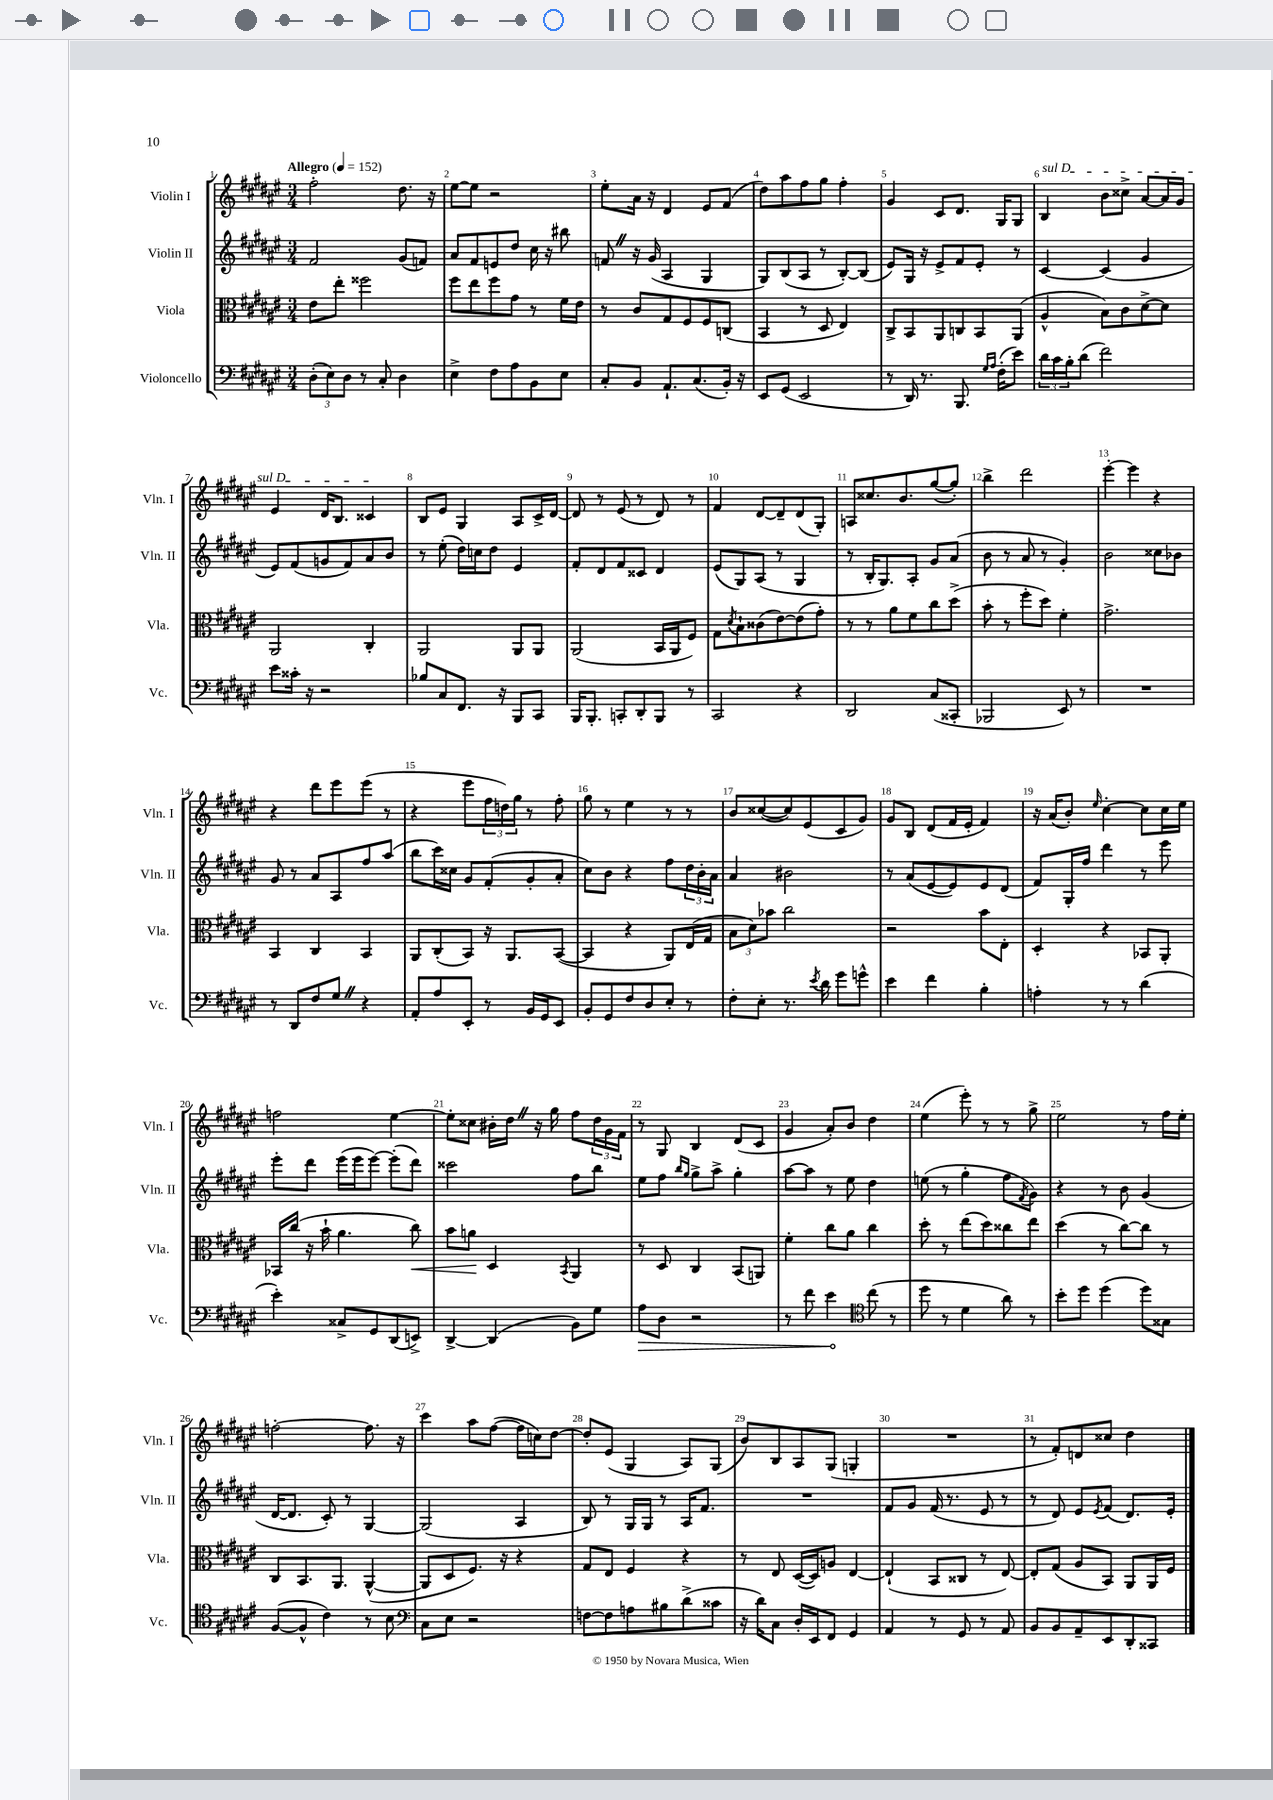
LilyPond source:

<<
\new StaffGroup <<
\new Staff = "s0" \with { instrumentName = "Violin I" shortInstrumentName = "Vln. I" } {
    \clef treble \key fis \major \numericTimeSignature \time 3/4 \tempo "Allegro" 4 = 152
    fis''2-. dis''8. r16 |
    eis''8~ eis''8 r2 |
    eis''8-. ais'16 r16 dis'4 eis'8 fis'8( |
    dis''8) ais''8 fis''8 gis''8 fis''4-. |
    gis'4 cis'8 dis'8. gis16 gis8 |
    \once \override TextSpanner.bound-details.left.text = \markup { \italic "sul D" } b4\startTextSpan b'8 cisis''8-> ais'8~ ais'16 gis'16 |
    eis'4 dis'16 b8. cisis'4\stopTextSpan |
    b8 eis'8 gis4 ais8 cis'16-> dis'16~ |
    dis'8 r8 eis'8( r8 dis'8) r8 |
    fis'4 dis'8~ dis'8-- dis'8( gis8-.) |
    a8 cisis''8. b'8. gis''8~( gis''8-.) |
    b''4-> dis'''2 |
    eis'''4~-. eis'''4 r4 |
    r4 dis'''8 eis'''8 eis'''8( r8 |
    r4 eis'''8 \tuplet 3/2 { fis''16 d''16) gis''16 } r8 fis''8-. |
    gis''8 r8 eis''4 r8 r8 |
    b'8 cisis''8~( cisis''8) eis'8( cis'8 gis'8) |
    gis'8 b8 dis'8( fis'16 eis'16-. fis'4) |
    r16 ais'16( b'8-.) \grace { eis''16 } cis''4~-. cis''8 cis''16 eis''16 |
    f''2 eis''4~ |
    eis''8-. cisis''8 bis'16-. dis''16 \once \override BreathingSign.text = \markup { \musicglyph "scripts.caesura.straight" } \breathe r16 gis''16 fis''8 \tuplet 3/2 { dis''16 gis'16 fis'16 } |
    r8 gis8 b4 dis'8( cis'8 |
    gis'4 ais'8-.) b'8 dis''4 |
    eis''4( eis'''8-.) r8 r8 gis''8-> |
    eis''2 r8 fis''16 eis''16-. |
    f''2~-. f''8. r16 |
    cis'''4 ais''8 fis''8~( fis''16 c''16) dis''8~ |
    dis''8-. eis'8( gis4 ais8) gis8( |
    b'8) b8 ais8 gis8( g4-. |
    R2. |
    r8 fis'8-.) d'8 cisis''8 dis''4 \bar "|." |
}
\new Staff = "s1" \with { instrumentName = "Violin II" shortInstrumentName = "Vln. II" } {
    \clef treble \key fis \major \numericTimeSignature \time 3/4
    fis'2 gis'8( f'8) |
    ais'8 fis'8 e'8 dis''8 cis''16 r16 bis''8 |
    f'8 \once \override BreathingSign.text = \markup { \musicglyph "scripts.caesura.straight" } \breathe r16 gis'16( ais4 gis4 |
    gis8) b8( ais8 r8 b8~-.) b8( |
    eis'8) gis16 r16 eis'8-> fis'8 eis'8-. r8 |
    cis'4~ cis'4( gis'4 |
    eis'8) fis'8( g'8 fis'8) ais'8 b'8 |
    r8 eis''8-.( dis''16) c''16 dis''8 eis'4 |
    fis'8-. dis'8 fis'8 cisis'8 dis'4 |
    eis'8( gis8) ais8( r8 gis4 |
    r8 b16-. gis8.) ais8-. gis'8 ais'8( |
    b'8 r8 ais'8 r8 gis'4-.) |
    b'2 cisis''8 bes'8 |
    gis'8 r8 ais'8 ais8 fis''8 ais''8( |
    b''8 cis'''16) cisis''16 gis'8 fis'8-.( gis'8-. ais'8-. |
    cis''8) b'8 r4 fis''8 \tuplet 3/2 { dis''16 b'16-. ais'16 } |
    ais'4 bis'2 |
    r8 ais'8( eis'8~ eis'8) eis'8 dis'8( |
    fis'8) gis16-. fis''16 dis'''4 r8 eis'''8 |
    eis'''8-. dis'''8 eis'''16( eis'''16 eis'''8~) eis'''8-.( dis'''8) |
    cisis'''2 fis''8 b''8 |
    eis''8 fis''8 \grace { b''16 gis''16 } gis''8-> ais''8-> gis''4-. |
    ais''8~ ais''8 r8 eis''8 dis''4 |
    e''8( r8 gis''4-. fis''8 \acciaccatura { fis'8 } gis'8) |
    r4 r8 b'8 gis'4( |
    dis'16~ dis'8. cis'8-.) r8 gis4~ |
    gis2( ais4 |
    b8) r8 gis16 gis16 r8 ais16 fis'8. |
    R2. |
    fis'8 gis'8 fis'16( r8. eis'8 r8 |
    r8 dis'8) eis'8 \acciaccatura { eis'8 } fis'8( dis'8.) eis'16-. \bar "|." |
}
\new Staff = "s2" \with { instrumentName = "Viola" shortInstrumentName = "Vla." } {
    \clef alto \key fis \major \numericTimeSignature \time 3/4
    eis'8 eis''8-. fisis''2 |
    fis''8 eis''8 fis''8 gis'8 r8 fis'16 eis'16 |
    r8 cis'8 gis8 fis8 fis8 c8( |
    b,4 r8 dis8 eis4) |
    cis8-> b,8 ais,8 c8 b,8 ais,8( |
    ais4-^ b8) cis'8 dis'8~-> dis'8 |
    ais,2 cis4-. |
    ais,2 ais,8 ais,8 |
    ais,2( b,16 ais,16 fis8) |
    gis8 \acciaccatura { dis'8 } b8-! cisis'8( eis'8~) eis'8( gis'8-.) |
    r8 r8 ais'8 fis'8 cis''8 dis''8->( |
    b'8-. r8 fis''8-. dis''8) fis'4-. |
    gis'2.-> |
    b,4 cis4 b,4 |
    ais,8 cis8-.( b,8) r16 ais,8. b,8~( |
    b,4 r4 ais,8) eis16( gis16 |
    \tuplet 3/2 { b8 dis'8) bes'8 } cis''2 |
    r2 b'8 eis8-. |
    dis4-. r4 bes,8 ais,8-. |
    bes,16 cis''16( r16 b'16-! ais'4. cis''8\<) |
    b'8 a'8\! dis4 \acciaccatura { b,8 } ais,4 |
    r8 dis8 cis4 b,8( a,8) |
    fis'4-. cis''8 ais'8 cis''4 |
    dis''8-. r8 eis''8( dis''8) cisis''8 eis''8 |
    dis''4( r8 cis''8~) cis''8 r8 |
    cis8 b,8. ais,8. ais,4~-^( |
    ais,8 dis8 fis8.) r16 r4 |
    gis8 eis8 fis4 r4 |
    r8 eis8 dis16~( dis16) a8 eis4~ |
    eis4-!( b,8 cisis8 r8 eis8~) |
    eis8-. gis8( ais8 b,8) ais,8 ais,16 fis16 \bar "|." |
}
\new Staff = "s3" \with { instrumentName = "Violoncello" shortInstrumentName = "Vc." } {
    \clef bass \key fis \major \numericTimeSignature \time 3/4
    \tuplet 3/2 { dis8-.( eis8) dis8 } r8 cis8-. dis4 |
    eis4-> fis8 ais8 b,8 eis8 |
    cis8-. b,8 ais,8.-! cis8.( b,16-.) r16 |
    eis,8 gis,8( eis,2 |
    r8 dis,16) r8. b,,8. \grace { gis16 ais16 } fis16-.( eis'8) |
    \tuplet 3/2 { dis'16 cis'16 b16-. } dis'8( fis'2) |
    eis'8 cisis'16-. r16 r2 |
    bes8 cis8 fis,8. r16 b,,8 cis,8 |
    b,,16 b,,8.-. c,8-. dis,8-. b,,8 r8 |
    cis,2 r4 |
    dis,2 cis8( cisis,8-. |
    bes,,2 eis,8) r8 |
    R2. |
    r8 dis,8 fis8 gis8 \once \override BreathingSign.text = \markup { \musicglyph "scripts.caesura.straight" } \breathe r4 |
    ais,8-. ais8 eis,8-. r8 b,16 gis,16 eis,8 |
    b,8-. gis,8 fis8 dis8 eis8-. r8 |
    fis8-. eis8-. r8. \acciaccatura { eis'8 } dis'16 gis'8 g'8-^ |
    eis'4 fis'4 b4-. |
    a4-. r8 r8 dis'4( |
    eis'4-.) cisis8-> gis,8 dis,8( e,8->) |
    dis,4~-> dis,4( b,8) gis8 |
    \once \override Hairpin.circled-tip = ##t ais8\> dis8 r2 |
    r8 fis'8 eis'4\! \clef tenor cis''8( r8 |
    dis''8 r8 dis'4 ais'8) r8 |
    b'8-. dis''8 dis''4( dis''8) gisis8 |
    fis8~( fis8-^ cis'4) r8 b8 |
    \clef bass cis8 eis8 r2 |
    f8~ f8 a8 bis8 dis'8->( cisis'8 |
    r16 dis'16) cis8 dis16-. eis,16 fis,8 gis,4 |
    ais,4 r8 gis,8 r8 ais,8 |
    b,8 b,8 ais,8-- eis,8 dis,8-. cisis,8 \bar "|." |
}
>>
>>
\layout { \context { \Score \override BarNumber.break-visibility = ##(#f #t #t) barNumberVisibility = #all-bar-numbers-visible } }
